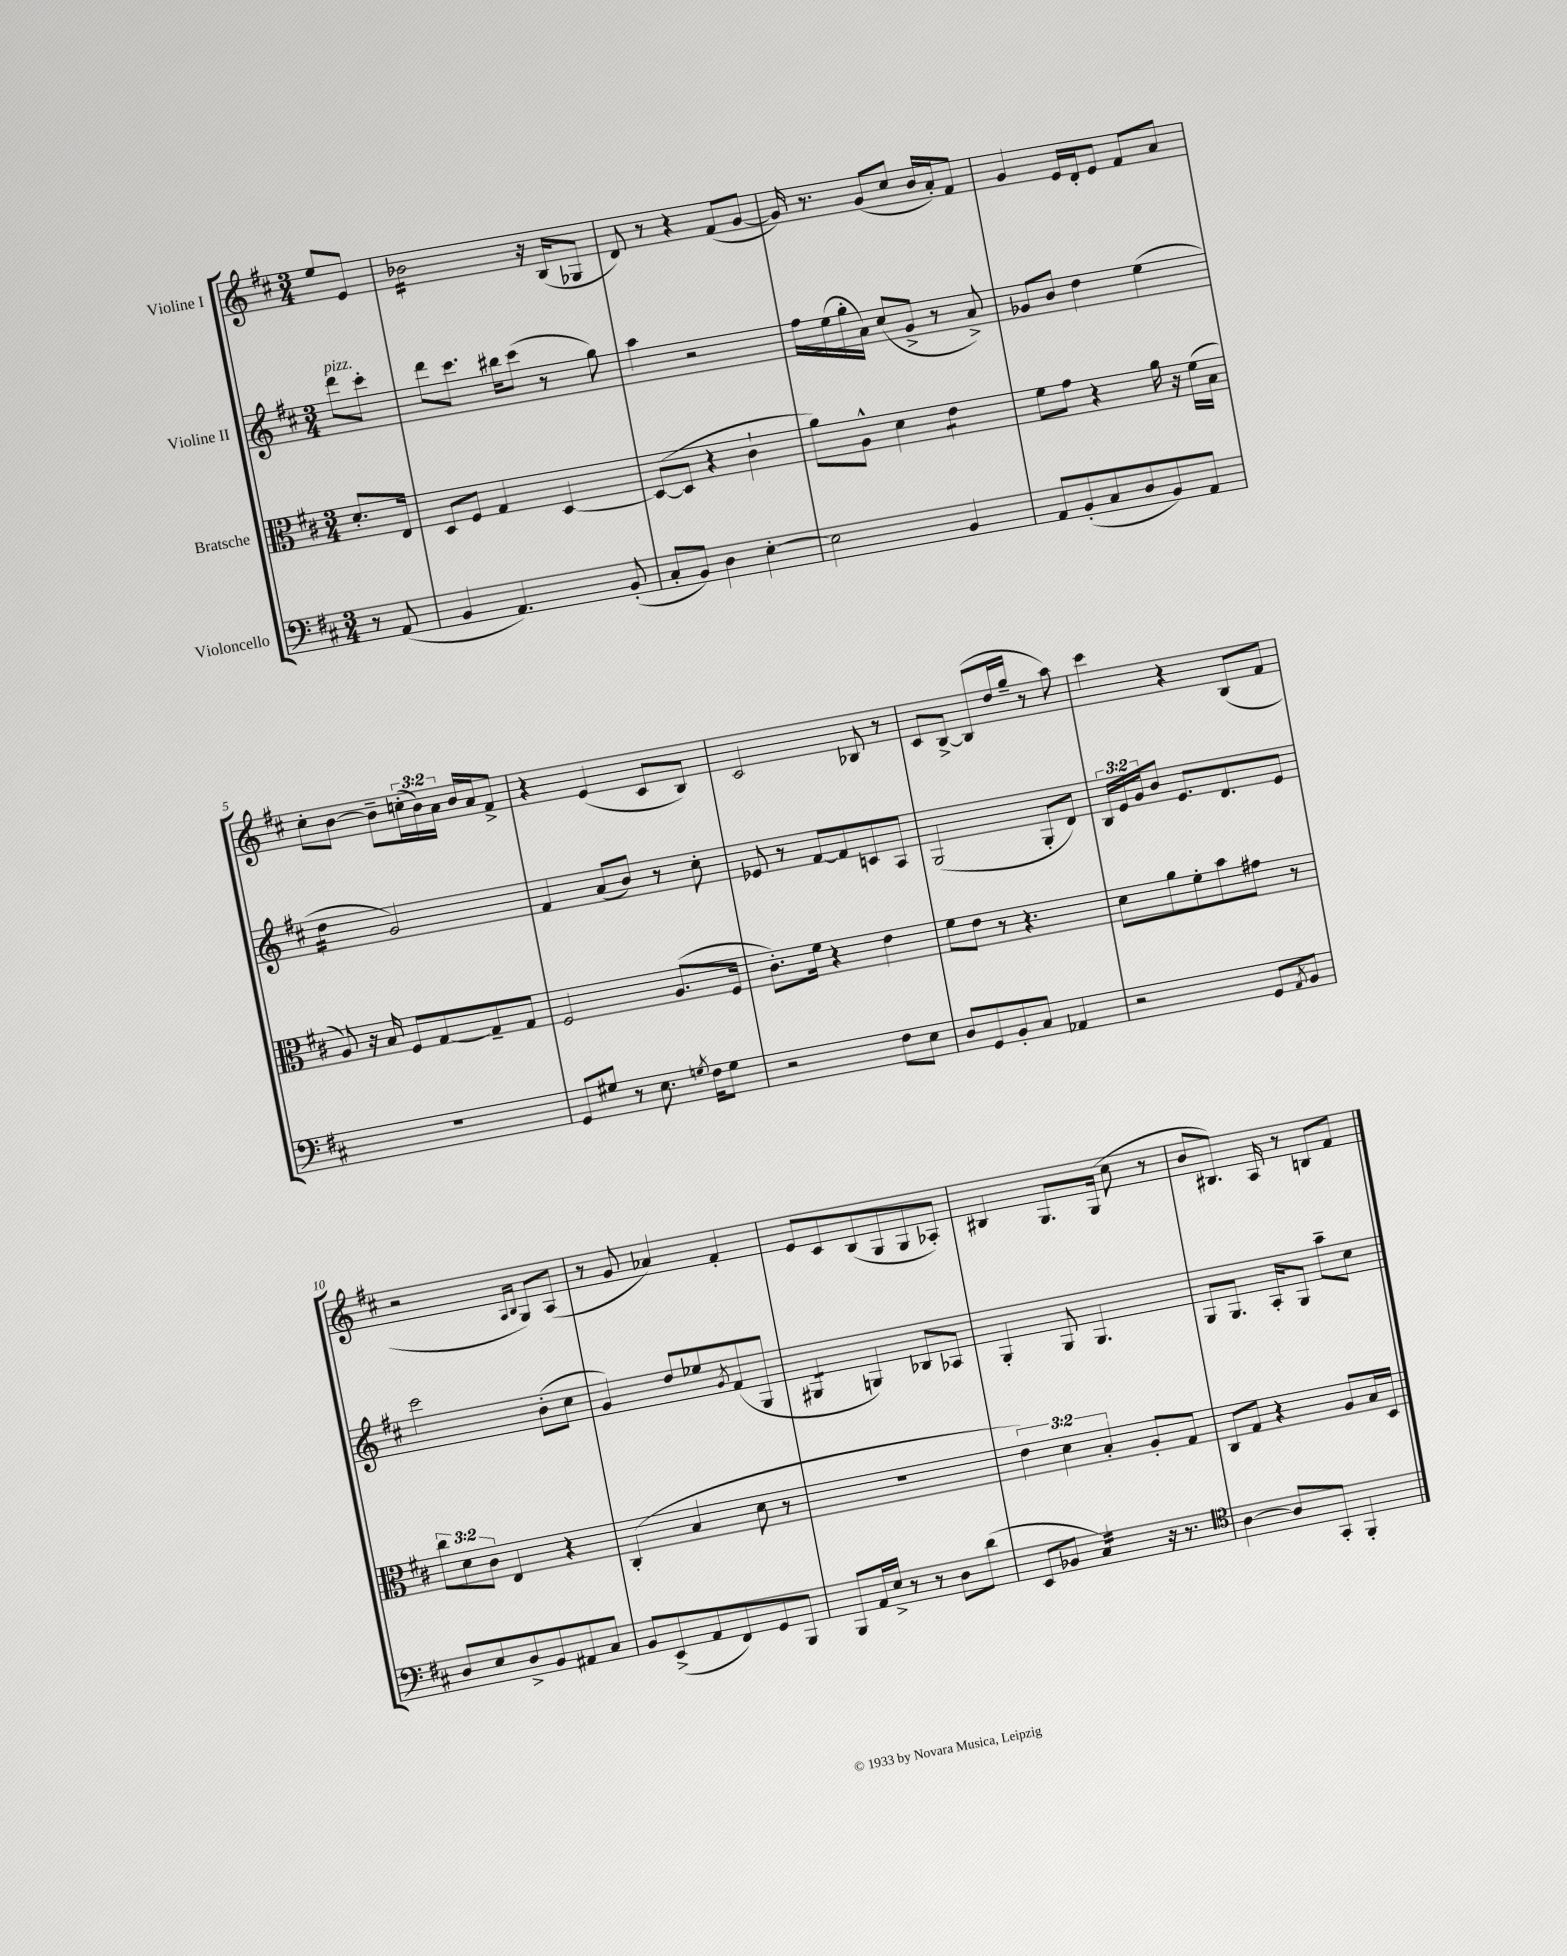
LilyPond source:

<<
\new StaffGroup <<
\new Staff = "s0" \with { instrumentName = "Violine I" } {
    \clef treble \key d \major \numericTimeSignature \time 3/4 \override Staff.TupletNumber.text = #tuplet-number::calc-fraction-text \partial 4
    e''8 e'8 |
    bes'2:16 r16 b16( ges8 |
    d'8) r8 r4 fis'8( g'8~ |
    g'16) r8. g'8( cis''8 b'16 a'16-.) fis'8 |
    g'4 e'16 d'16-. e'8 fis'8 a'8 |
    cis''8-. b'8~ b'8-- \tuplet 3/2 { c''16-.( b'16) a'16 } b'16 a'16 fis'8-> |
    r4 e'4( cis'8 b8) |
    cis'2 bes8 r8 |
    cis'8 b8~-> b8( d''16 g''16-- r8 a''8) |
    cis'''4 r4 b8( fis'8 |
    r2 \grace { a16 b16 } g8) a8( |
    r8 g'8 aes'4) fis'4-. |
    e'8 cis'8 b8( g8 g8 aes8-.) |
    bis4 g8. g16( cis''8 r8 |
    b'8 bis8.) a16 r8 b8 fis'8 \bar "|." |
}
\new Staff = "s1" \with { instrumentName = "Violine II" } {
    \clef treble \key d \major \numericTimeSignature \time 3/4 \override Staff.TupletNumber.text = #tuplet-number::calc-fraction-text \partial 4
    d'''8^\markup { \italic "pizz." } cis'''8-. |
    d'''8 cis'''8. bis''16 cis'''8( r8 g''8) |
    a''4 r2 |
    fis''16 e''16( g''16-. a'16) cis''8( g'8-> r8 a'8->) |
    ges'8 b'8 d''4 e''4( |
    d''4:16 g'2) |
    fis'4 a'8( b'8) r8 cis''8-. |
    ees'8 r8 fis'8~ fis'8 c'8 a8 |
    g2( g8-. d'8) |
    \tuplet 3/2 { b16 e'16 g'16 } b'8 e'8. d'8. e'8 |
    cis'''2 b'8-.( cis''8 |
    g'4) d''8 ees''8 \acciaccatura { g'8 } fis'8( g8 |
    gis4:8 g4) bes8 aes8 |
    g4-. g8 g4. |
    g8 g8. a16-. g8 a''8-- cis''8 \bar "|." |
}
\new Staff = "s2" \with { instrumentName = "Bratsche" } {
    \clef alto \key d \major \numericTimeSignature \time 3/4 \override Staff.TupletNumber.text = #tuplet-number::calc-fraction-text \partial 4
    d'8.-. e16 |
    d8 fis8 g4 d4~ |
    d8~( d8 r4 cis'4-! |
    a'8) a8-^ d'4 e'4:8 |
    fis'8 g'8 r4 a'16 r16 fis'16( b16 |
    a8) r16 b16 fis8 g8~ g8-- g8 |
    fis2 a8.( fis16 |
    cis'8.-.) fis'16 r4 e'4 |
    fis'8 e'8 r8 r4. |
    d'8 a'8 fis'8-. b'8 gis'8 r8 |
    \tuplet 3/2 { cis''8 d'8 cis'8 } e4 r4 |
    cis4-.( b4 d'8 r8 |
    R2. |
    \tuplet 3/2 { e'4) d'4 b4-. } a8-. g8 |
    cis8 g8 r4 a8 b16 d16 \bar "|." |
}
\new Staff = "s3" \with { instrumentName = "Violoncello" } {
    \clef bass \key d \major \numericTimeSignature \time 3/4 \partial 4
    r8 a,8( |
    b,4 a,4.) b,8-.( |
    cis8-. b,8) d4 e4~-. |
    e2 b,4 |
    a,8 b,8-.( cis8 d8 b,8) a,8 |
    R2. |
    g,8 gis8 r8 e8. \acciaccatura { g8 } fis16 g8 |
    r2 fis8 e8 |
    d8 g,8 b,8-. cis8 aes,4 |
    r2 g,8 \acciaccatura { a,8 } b,8 |
    d8 e8 d8-> b,8 ais,8 cis8 |
    b,8 e,8->( a,8 fis,8) g,8 b,,8 |
    b,,8 a,16 e16-> r8 r8 d8 d'8( |
    e,8 bes,8 cis4:16) r16 r8. |
    \clef tenor a4~ a8 g,8-. fis,4-. \bar "|." |
}
>>
>>
